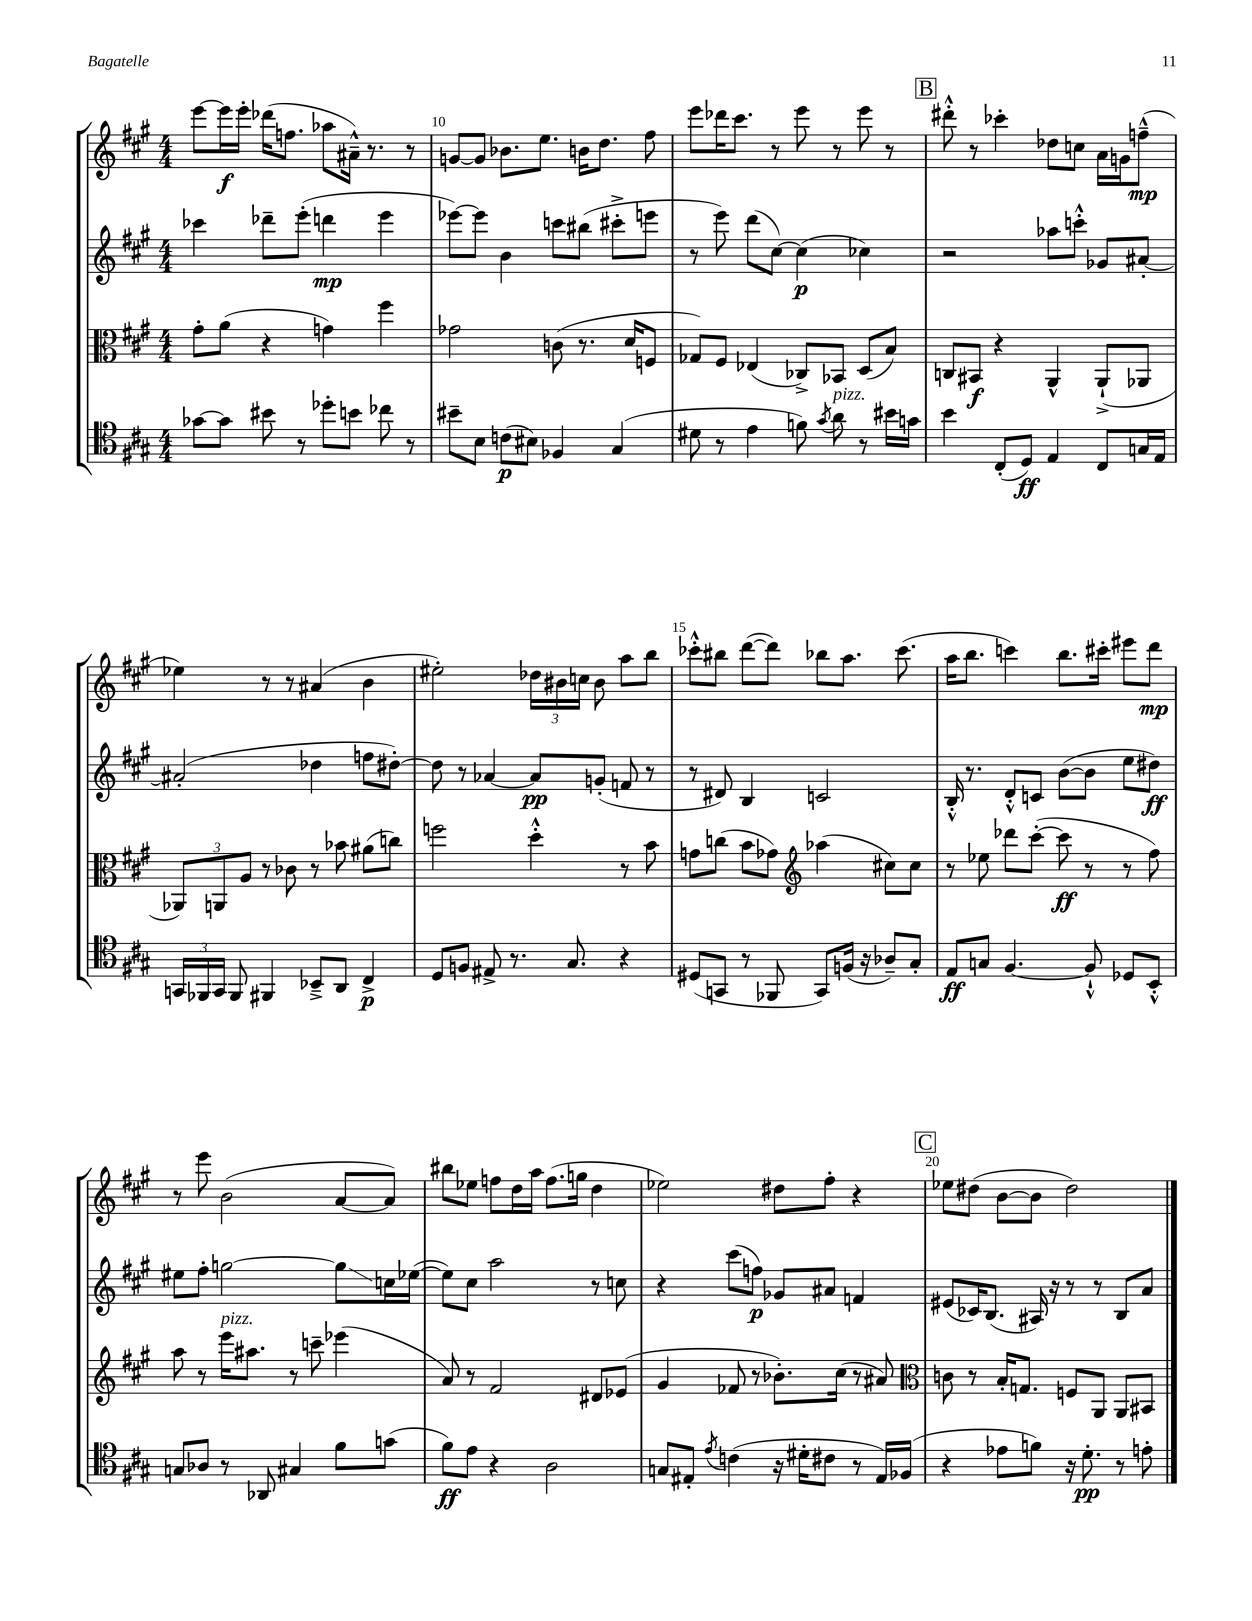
<<
\new StaffGroup <<
\new Staff = "s0" {
    \clef treble \key a \major \numericTimeSignature \time 4/4
    \autoBeamOff e'''8[~ e'''16\f e'''16]-. des'''16[( f''8.] aes''8[ ais'16]---^) r8. r8 |
    g'8[~ g'8] bes'8.[ e''8.] b'16[ d''8.] fis''8 |
    e'''8[ des'''16 cis'''8.] r8 e'''8 r8 e'''8 r8 |
    \mark \markup { \box "B" } dis'''8-.-^ r8 ces'''4-. des''8[ c''8] a'16[ g'16 f''8]---^\mp( |
    ees''4) r8 r8 ais'4( b'4 |
    eis''2-.) \tuplet 3/2 { des''16[ bis'16 c''16] } bis'8 a''8[ b''8] |
    ces'''8[-.-^ bis''8] d'''8[~( d'''8]) bes''8[ a''8.] ces'''8.( |
    a''16[ b''8.] c'''4) b''8.[ cis'''16]-. eis'''8[ d'''8]\mp |
    r8 e'''8 b'2( a'8[~ a'8]) |
    bis''8[ ees''8] f''8[ d''16 a''16] f''8.[( g''16] d''4 |
    ees''2) dis''8[ fis''8]-. r4 |
    \mark \markup { \box "C" } ees''8[ dis''8]( b'8[~ b'8] dis''2) \bar "|." |
}
\new Staff = "s1" {
    \clef treble \key a \major \numericTimeSignature \time 4/4
    \autoBeamOff ces'''4 des'''8[-- e'''8]-.( d'''4\mp e'''4 |
    ees'''8[~) ees'''8] b'4 c'''8[ bis''8]( cis'''8[-.-> e'''8] |
    r8 e'''8) d'''8[( cis''8]~) cis''4\p( ces''4) |
    \mark \markup { \box "B" } r2 aes''8[ c'''8]-.-^ ges'8[ ais'8]~-. |
    ais'2-.( des''4 f''8[ dis''8]~-.) |
    dis''8 r8 aes'4~ aes'8[\pp g'8]-.( f'8 r8 |
    r8 dis'8) b4 c'2 |
    b16-.-^ r8. d'8[-.-^ c'8] b'8[~( b'8] e''8[ dis''8]\ff) |
    eis''8[ fis''8]-. g''2~ g''8[\glissando c''16 ees''16]~( |
    ees''8[) cis''8] a''2 r8 c''8 |
    r4 cis'''8[( f''8]\p) ges'8[ ais'8] f'4 |
    \mark \markup { \box "C" } eis'8[( ces'16) b8.]( ais16) r16 r8 r8 b8[ a'8] \bar "|." |
}
\new Staff = "s2" {
    \clef alto \key a \major \numericTimeSignature \time 4/4
    \autoBeamOff gis'8[-. a'8]( r4 g'4) fis''4 |
    ges'2 c'8( r8. d'16[ f8] |
    ges8[) fis8] ees4( ces8[->) bes,8] d8[( b8]) |
    \mark \markup { \box "B" } c8[ bis,8]\f r4 a,4-^ a,8[-!->( aes,8] |
    \tuplet 3/2 { aes,8[) a,8 a8] } r8 ces'8 r8 bes'8 ais'8[( c''8]) |
    f''2 d''4-.-^ r8 b'8 |
    g'8[ c''8]( b'8[ ges'8]) \clef treble aes''4( cis''8[) cis''8] |
    r8 ees''8 des'''8[ cis'''8]~-.( cis'''8\ff r8 r8 fis''8) |
    a''8 r8 e'''16[^\markup { \italic "pizz." } ais''8.] r8 c'''8-- ees'''4( |
    a'8) r8 fis'2 dis'8[ ees'8]( |
    gis'4 fes'8 r8 bes'8.[-.) cis''16]( r8 ais'8) |
    \mark \markup { \box "C" } \clef alto c'8 r8 b16[-. g8.] f8[ a,8] a,8[ bis,8] \bar "|." |
}
\new Staff = "s3" {
    \clef tenor \key a \major \numericTimeSignature \time 4/4
    \autoBeamOff ges'8[~ ges'8] bis'8 r8 des''8[-. b'8] ces''8 r8 |
    bis'8[-- b8] c'8[\p( bis8]) fes4 gis4( |
    dis'8 r8 e'4 f'8) \acciaccatura { gis'8 } a'8^\markup { \italic "pizz." } r8 bis'16[ g'16] |
    \mark \markup { \box "B" } b'4 cis8[-.( d8]\ff) e4 cis8[ g16 e16] |
    \tuplet 3/2 { g,16[ fes,16 g,16] } fes,8 fis,4 bes,8[---> a,8] cis4->\p |
    d8[ f8] eis8-> r8. gis8. r4 |
    dis8[( g,8] r8 fes,8 g,8[) f16]( r16 aes8[--) gis8]-. |
    e8[\ff g8] fis4.~ fis8-!-^ des8[ b,8]-.-^ |
    g8[ aes8] r8 aes,8 gis4 fis'8[ g'8]( |
    fis'8[\ff) e'8] r4 a2 |
    g8[ eis8]-. \acciaccatura { e'8 } c'4( r16 dis'16[-. cis'8] r8 eis16[) fes16]( |
    \mark \markup { \box "C" } r4 ees'8[ f'8]) r16 d'8.-.\pp r8 e'8-. \bar "|." |
}
>>
>>
\layout { \context { \Score currentBarNumber = #9 \override BarNumber.break-visibility = ##(#f #t #t) barNumberVisibility = #(every-nth-bar-number-visible 5) } }
